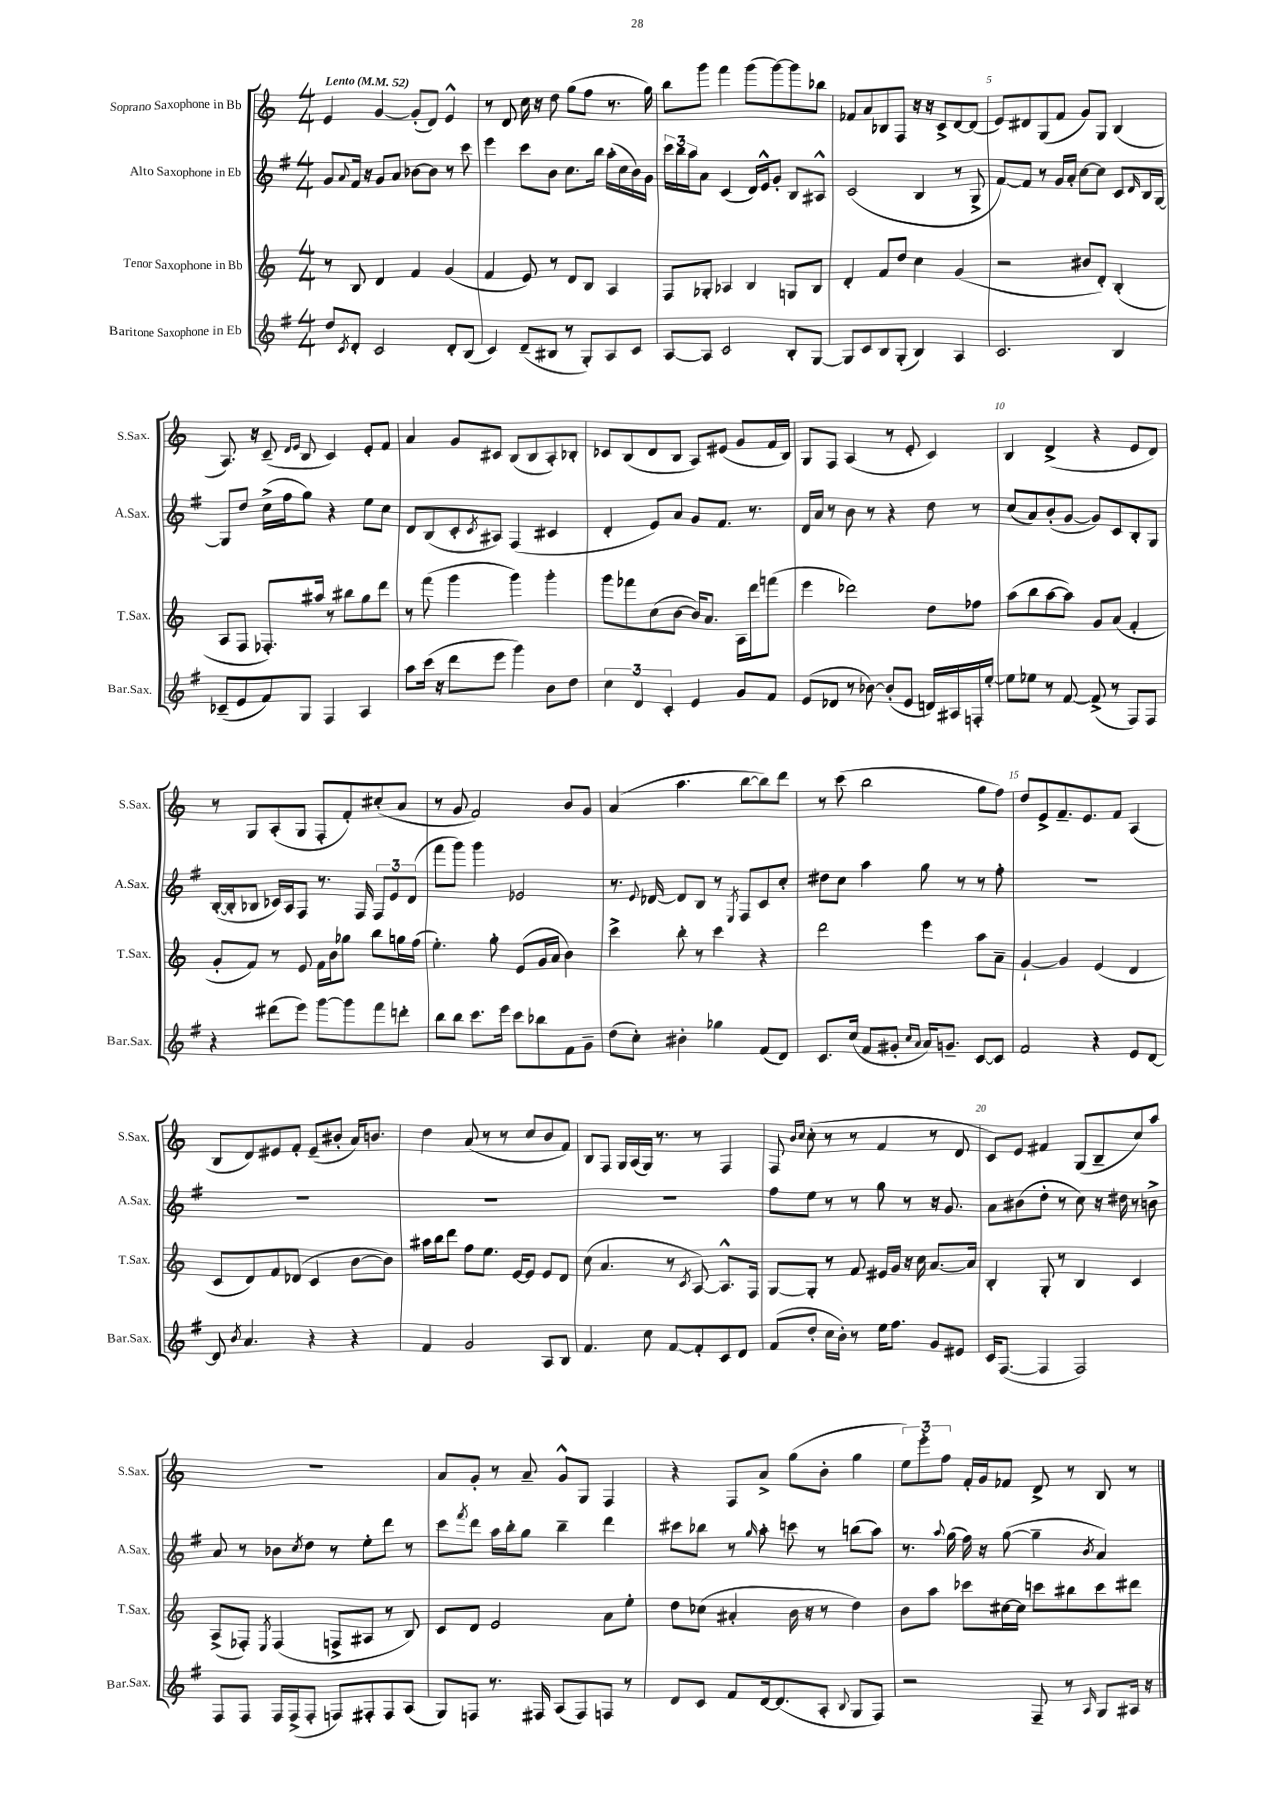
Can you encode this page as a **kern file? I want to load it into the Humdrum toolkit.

**kern	**kern	**kern	**kern
*part4	*part3	*part2	*part1
*staff4	*staff3	*staff2	*staff1
*I"Baritone Saxophone in Eb	*I"Tenor Saxophone in Bb	*I"Alto Saxophone in Eb	*I"Soprano Saxophone in Bb
*I'Bar.Sax.	*I'T.Sax.	*I'A.Sax.	*I'S.Sax.
*clefG2	*clefG2	*clefG2	*clefG2
*k[f#]	*k[]	*k[f#]	*k[]
*M4/4	*M4/4	*M4/4	*M4/4
*MM52	*MM52	*MM52	*MM52
=1	=1	=1	=1
!	!	!	!LO:TX:a:B:t=Lento
8dd/L	8r	8g/L	4e/
8qc/	.	8qqa/	.
8d'/J	8B/	16f#/Jk	.
.	.	16r	.
2c/	4d/	8g/L	[4g/
.	.	8a/J	.
.	4f/	[8b-X\L	(8g'/L]
.	.	8b-\J]	8d/J)
8d'/L	(4g/	8r	4e^^/
(8B/J	.	8ccc\	.
=2	=2	=2	=2
4c/)	4f/	4eee\	8r
.	.	.	8d/
(8d~/L	8e/)	8ccc\L	16cc\
.	.	.	16r
8B#X/J	8r	8b\J	8dd\
8r	8d/L	8.cc\L	(8gg\L
8G'/L)	8B/J	.	8ff\J
.	.	16bb\Jk	.
8A/	4A/	(16aa'\LL	8.r
.	.	16cc\	.
8c/J	.	16b\)	.
.	.	16g\JJ	16gg\)
=3	=3	=3	=3
[8A/L	8F/L	24ccc\LL	8bb\L
.	.	24bb\	.
.	.	24aa\J	.
8A/J]	8G-X'/J	8a\J	8ggg\J
2c/	4A-X/	(4c/	4fff\
.	4B/	16d/LL)	(8ggg\L
.	.	16e^^/J	.
.	.	8g'/J	[8ggg\)
8B'/L	8Gn/L	8B/L	8ggg\]
[8G/J	8B/J	8A#X^^/J	8bb-X\J
=4	=4	=4	=4
8G/L]	4d'/	(2c/	8f-X/L
8c/	.	.	8a/
8B/	8f/L	.	8B-X/
(8G'/J	8dd/J	.	8F/J
4B/)	4cc\	4B/	16r
.	.	.	16r
.	.	.	8c^/L
4A/	(4g/	8r	[8d/
.	.	8G^/	(8d/J]
=5	=5	=5	=5
2.c/	2r	[8f#/L)	8e/L)
.	.	8f#/J]	8d#X/
.	.	8r	(8G/
.	.	16g/LL	8f/J
.	.	16a'/JJ	.
.	8b#X/L	[8cc\L	8g/L)
.	8d'/J)	8cc\J]	8G/J
4B/	(4B'/	8c/L	(4B/
.	.	16qqd/	.
.	.	16B/L	.
.	.	[16G/JJ	.
!!LO:LB:g=z
=6	=6	=6	=6
(8c-X~/L	8A/L	8G/L]	8.A/)
8e/	8F/J	8dd/J	.
.	.	.	16r
8f#/)	8.F-X'/L)	(16cc^\LL	(8c~/
.	.	16ff#\J	.
.	.	.	16qqd/LL
.	.	.	16qqe/JJ
8G/J	.	8gg\J)	8B/
.	16aa#X/Jk	.	.
4F#/	8r	4r	4c/)
.	8bb#X\L	.	.
4A/	8gg\	8ee\L	8e'/L
.	8ddd\J	8cc\J	8f/J
=7	=7	=7	=7
8aa\L	8r	8d/L	4a/
(16ccc\Jk	(8fff\	(8B/	.
16r	.	.	.
8ddd\L	4ggg\	8c'/	8g/L
.	.	8qc/	.
8eee\J	.	8A#X/J)	8c#X/J
4ggg\)	4ggg\)	(4F#/	(8B/L
.	.	.	8B/
8b\L	4ggg'\	4c#X/	8A'/)
8dd\J	.	.	8B-X'/J
=8	=8	=8	=8
6cc\	8ggg\L	4d'/	8c-X/L
.	8fff-X\	.	(8B/
6d/	.	.	.
.	(8cc\	8e/L)	8d/
6c'/	.	.	.
.	[8b\J	8a/J	8B/J
4e/	16b/KL])	8g/L	8A/L)
.	8.a/J	.	.
.	.	8.f#/J	(8e#X/J
8g/L	16A\LL	.	8g/L
.	16ddd\J	8.r	.
8f#/J	(8fffn\J	.	16f/L
.	.	.	16B/JJ)
=9	=9	=9	=9
(8e/L	4eee\	16d/LL	8G/L
.	.	16a/JJ	.
8d-X/J	.	8r	8F/J
8r	2ddd-X\)	8b\	(4A/
[8b-X\)	.	8r	.
(8b-'/L]	.	4r	8r
8e/J	.	.	8e'/
16dn/LL)	8dd\L	8dd\	4c/)
16A#X/	.	.	.
16Fn'/	8ff-X\J	8r	.
[16ee'/JJ	.	.	.
=10	=10	=10	=10
8ee\L]	(8aa\L	(8cc/L	4B/
8ee-X\J	8bb\	8a/)	.
8r	[8aa\	(8b'/	(4d^/
[8f#/	8aa\J])	[8g/J	.
(8f#^/]	8g/L	8g/L])	4r
8r	(8a/J	8c/	.
8F#/L)	4f'/	8B'/	8e/L
8F#/J	.	8G/J	8d/J)
!!LO:LB:g=z
=11	=11	=11	=11
4r	8g'/L	([16B'/LL	8r
.	.	16B'/J]	.
.	8f/J)	8B-X/J	8G/L
(8ddd#X\L	8r	16c-X/LL)	(8A'/
.	.	16A/J	.
8eee\J)	8e/	8F#/J	8G/J
[8ggg\L	16f\LL	8.r	8F'/L
.	16b\J	.	.
8ggg\]	8gg-X\J	.	8f'/)
.	.	16F#/	.
8fff#\	8bb\L	12F#/L	(8cc#X'/
.	.	12e/	.
8dddn'\J	16ggn\L	.	8a/J
.	.	(12d/J	.
.	(16ff\JJ	.	.
=12	=12	=12	=12
8bb\L	4.ee'\)	8fff#\L	8r
8bb\J	.	8ggg\J)	8g/
8.ccc\L	.	4ggg\	2f/)
.	8gg'\	.	.
16eee\Jk	.	.	.
8ccc\L	(8e/L	2e-X/	.
8bb-X\	16g/L	.	.
.	16a/JJ	.	.
8f#\	4b\)	.	8b/L
8g~\J	.	.	8g/J
=13	=13	=13	=13
(8dd\L	4ccc^\	8.r	(4a/
8cc'\J)	.	.	.
.	.	8qqe/	.
.	.	[16d-X/	.
4b#X'\	8bb'\	8d-/L]	4.aa\
.	8r	8B/J	.
4gg-X\	4ccc\	8r	.
.	.	8qE/	.
.	.	8F#/L	[8bb\L
(8f#/L	4r	8c/	8bb\])
8d/J)	.	8cc'/J	8ddd\J
=14	=14	=14	=14
8.c/L	2ddd\	8dd#X\L	8r
.	.	8cc\J	(8ccc\
(16cc/Jk	.	.	.
8f#/L	.	4aa\	2bb\
8g#X'/J	.	.	.
16qqcc/LL	.	.	.
16qqa/JJ	.	.	.
16a/KL)	4eee\	8gg\	.
8.gn~/J	.	.	.
.	.	8r	.
[8c/L	8aa\L	8r	8gg\L
8c/J]	8a~\J	8ff#'\	8ff\J)
=15	=15	=15	=15
2f#/	[4g`/	1r	8dd/L
.	.	.	8e^/
.	4g/]	.	8.f~/
.	.	.	8.e/
4r	(4e/	.	.
.	.	.	8f/J
8e/L	4d/	.	(4A/
[8d/J	.	.	.
!!LO:LB:g=z
=16	=16	=16	=16
8d/]	8c/L	1r	8B/L
8qb/	.	.	.
4.a/	8d/)	.	8d/)
.	8f/	.	8e#X/
.	(8d-X/J	.	8f'/J
4r	4c/	.	(8e#~/L
.	.	.	8b#X'/J
4r	[8b\L	.	16a/KL)
.	.	.	8.bn/J
.	8b\J])	.	.
=17	=17	=17	=17
4f#/	16aa#X\LL	1r	4dd\
.	16bb\J	.	.
.	8ddd\J	.	.
2g/	8ff\L	.	(8a/
.	8.ee\J	.	8r
.	.	.	8r
.	[16e/KL	.	.
.	8e/J]	.	8cc/L
8A/L	8e/L	.	8b/
8B/J	8d/J	.	8f/J)
=18	=18	=18	=18
4.f#/	(8cc\	1r	8B/L
.	4.a/	.	8F/J
.	.	.	16G/LL
.	.	.	(16A/
8cc\	.	.	16G/JJ)
.	.	.	8.r
[8f#/L	8r	.	.
.	8qc/	.	.
8f#'/]	[8A/)	.	8r
8c/	8.A^^/L]	.	4F/
8d/J	.	.	.
.	16F/Jk	.	.
=19	=19	=19	=19
(8f#/L	[8G/L	8ff#\L	8F/
.	.	.	16qqb/LL
.	.	.	16qqcc/JJ
8dd'/J	8G'/J]	8ee\J	(8cc'\
16cc\LL	8r	8r	8r
16b'\JJ)	.	.	.
8r	8f/	8r	8r
16ee\KL	16e#X/LL	8gg\	4f/
8.ff#\J	16g/JJ	.	.
.	16r	8r	.
.	16cc\	.	.
8g/L	[8.a/L	16r	8r
.	.	8.g/	.
8e#X/J	.	.	8d/
.	16a/Jk]	.	.
=20	=20	=20	=20
16c/KL	4B'/	8a\L	8c/L)
([8.F#/J	.	.	.
.	.	(8b#X\	8e/J
4F#/]	8G'/	8dd'\J	4f#X/
.	8r	8r	.
2F#/)	4B/	8cc\)	(8G/L
.	.	16r	8B~/
.	.	16dd#X\	.
.	4c/	8r	8cc/)
.	.	8bn^\	8aa/J
!!LO:LB:g=z
=21	=21	=21	=21
8F#/L	(8A^/L	8a/	1r
8F#/J	8F-X'/J)	8r	.
.	8qE/	.	.
16F#/LL	(4F-/	8b-X\L	.
(16F#^/J	.	.	.
.	.	8qcc/	.
8F#'/J	.	8dd\J	.
8Fn/L)	8Fn^/L	8r	.
8F#X'/	8A#X/J	8ee'\L	.
8F#/	8r	8ddd\J	.
(8A/J	8B/)	8r	.
=22	=22	=22	=22
8G/L)	8c/L	8ccc\L	8a/L
.	.	8qfff#/	.
8Fn/J	8d/J	8ddd\J	8g'/J
8.r	2e/	16aa\LL	8r
.	.	16bb'\J	.
.	.	8gg\J	8a~/
16F#X/	.	.	.
(8A/L	.	4bb~\	8g^^/L
8F#/)	.	.	8G/J
8Fn/J	8a\L	4ddd\	4F/
8r	8ee'\J	.	.
=23	=23	=23	=23
8d/L	8dd\L	8ccc#X\L	4r
8c/J	(8cc-X\J	8bb-X\J	.
8f#/L	4a#X'/	8r	8F/L
.	.	16qqgg/	.
[16d/k	.	8aa'\	8a^/J
(8.d/]	.	.	.
.	16b\	8cccn\	(8gg\L
.	16r	.	.
8A'/J	8r	8r	8b'\J
8qqB/	.	.	.
8G/L	4dd\)	(8bbn\L	4gg\
8F#/J)	.	8aa\J)	.
=24	=24	=24	=24
2r	8b\L	8.r	12ee\L)
.	.	.	12eee'\
.	8aa\J	.	.
.	.	.	12ff\J
.	.	8qqaa/	.
.	.	(16gg\	.
.	8ccc-X\L	16ff#\)	16f'/LL
.	.	16r	16g/J
.	[16cc#X\L	([8gg\	8f-X/J
.	16cc#\JJ]	.	.
8F#~/	8cccn\L	4gg~\]	8d^/
8r	8bb#X\	.	8r
16qqA/	.	8qb/	.
8G/L	8ccc\	4a/)	8B/
16A#X/Jk	8ddd#X\J	.	8r
16r	.	.	.
==	==	==	==
*-	*-	*-	*-
